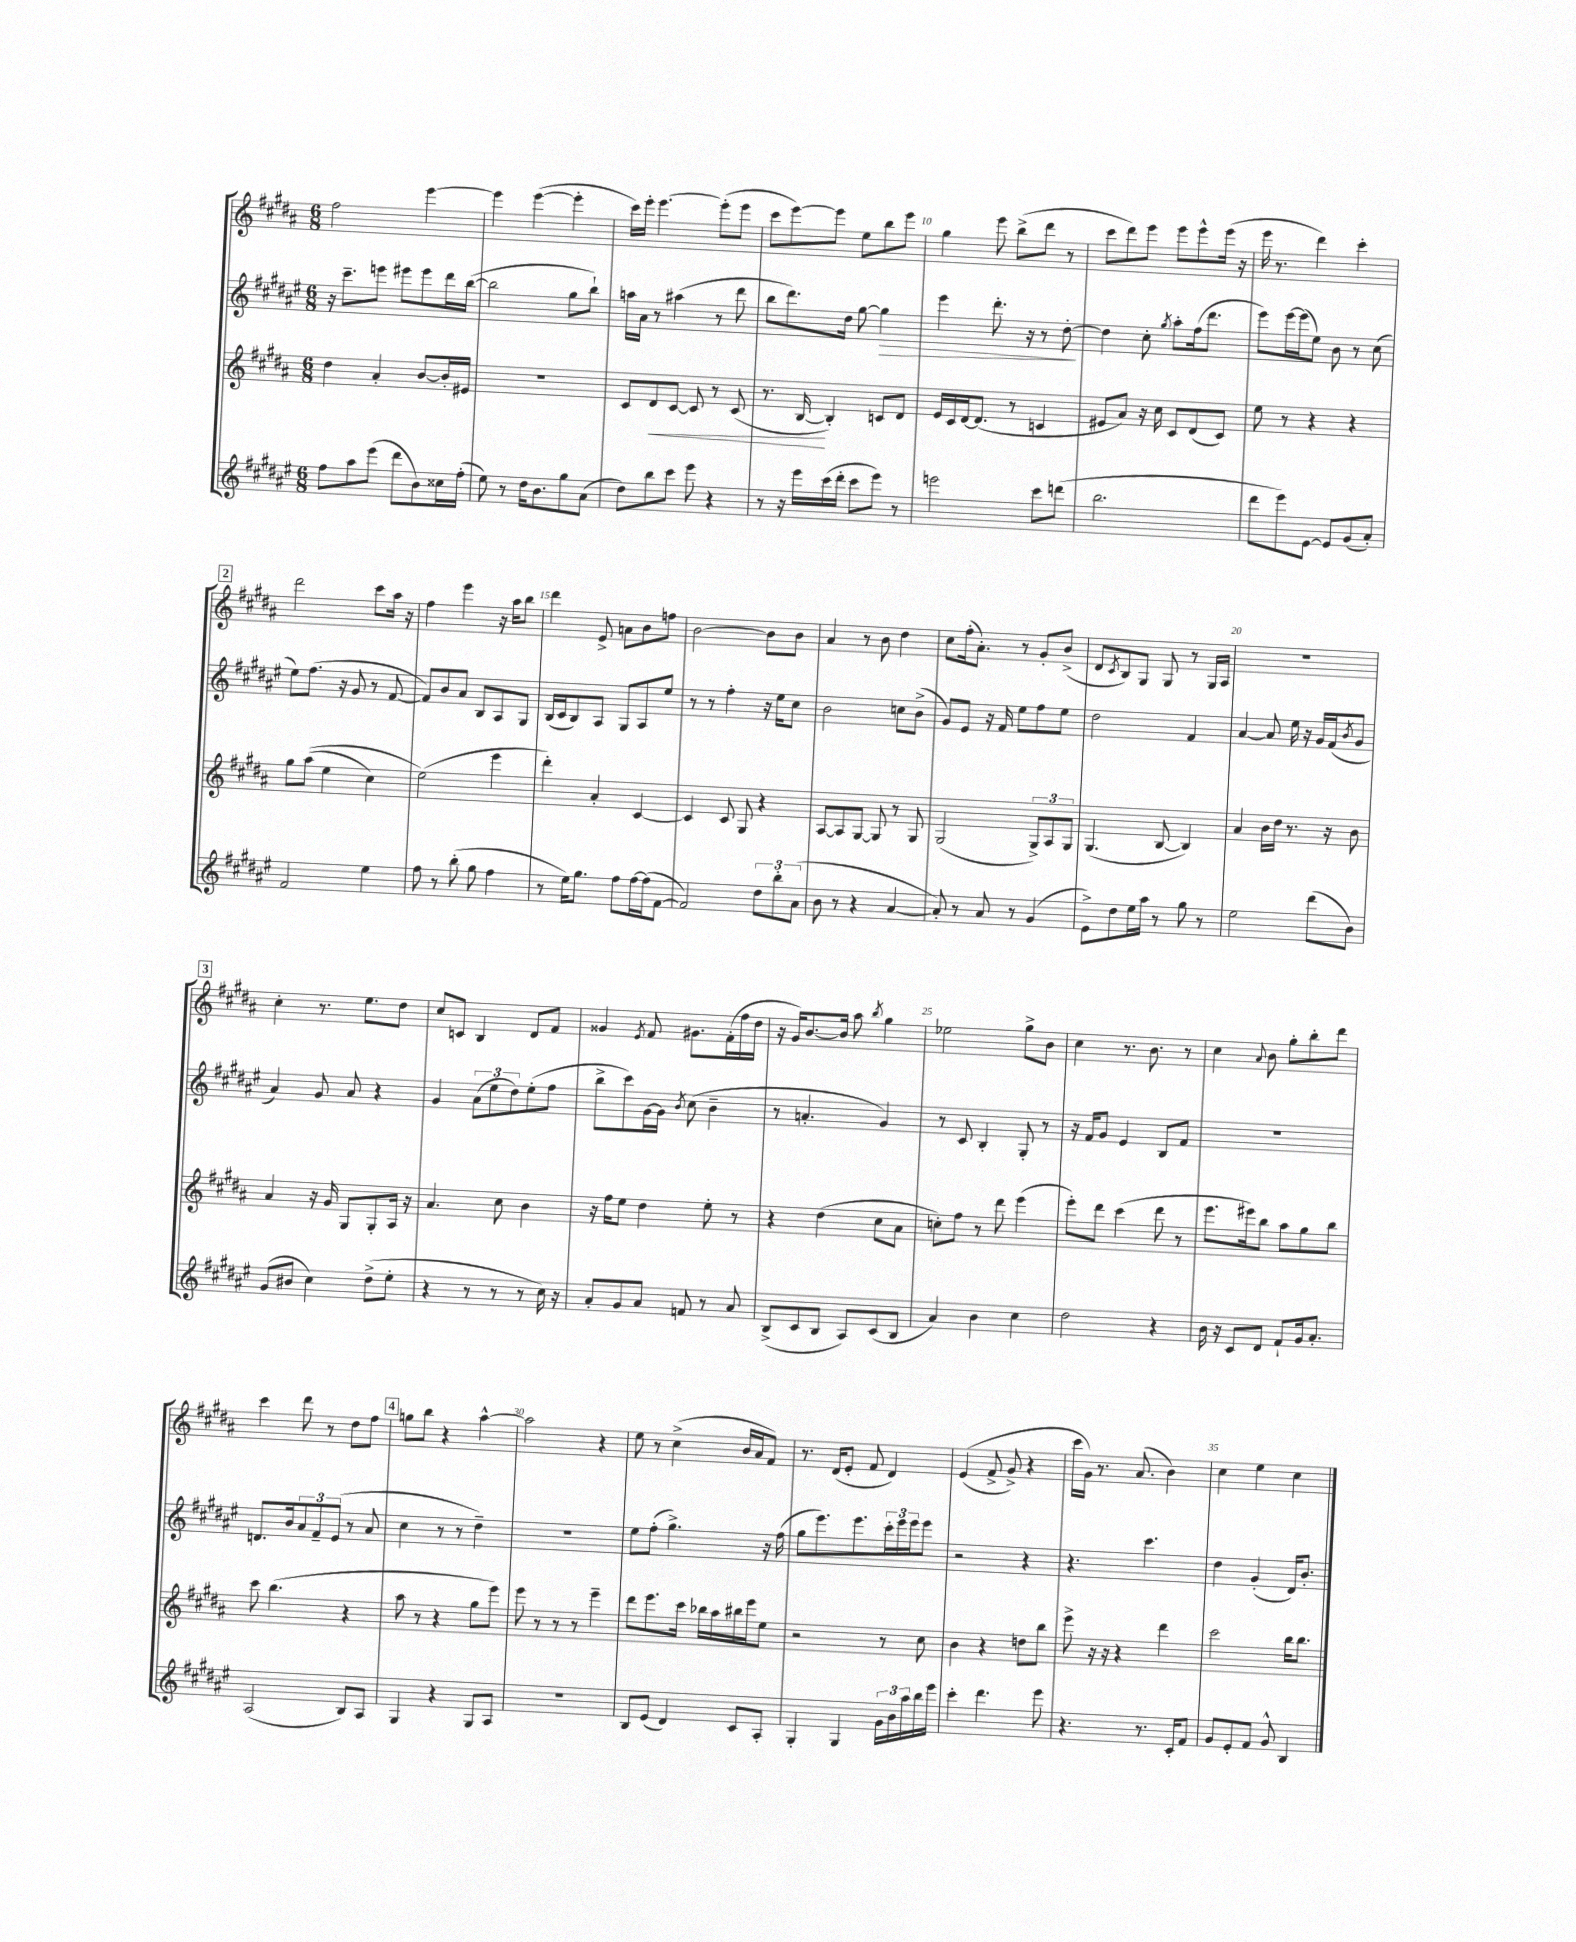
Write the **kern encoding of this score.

**kern	**kern	**dynam	**kern	**dynam	**kern
*part4	*part3	*part3	*part2	*part2	*part1
*staff4	*staff3	*staff3	*staff2	*staff2	*staff1
*clefG2	*clefG2	*	*clefG2	*	*clefG2
*k[f#c#g#d#a#e#]	*k[f#c#g#d#a#]	*	*k[f#c#g#d#a#e#]	*	*k[f#c#g#d#a#]
*M6/8	*M6/8	*	*M6/8	*	*M6/8
=6	=6	=6	=6	=6	=6
8ff#\L	4dd#\	.	16r	.	2ff#\
.	.	.	8.ccc#~\L	.	.
8aa#\	.	.	.	.	.
(8eee#\J	4a#'/	.	8eeen\J	.	.
8ddd#\L	.	.	8eee#X\L	.	.
8b\)	[8b/L	.	8eee#\	.	[4eee\
16cc##X\L	16b'/L]	.	16ddd#\L	.	.
(16ff#'\JJ	16e#X/JJ	.	([16bb\JJ	.	.
=7	=7	=7	=7	=7	=7
8ee#\)	2.r	.	2bb\]	.	4eee\]
8r	.	.	.	.	.
16dd#\KL	.	.	.	.	([4eee\
8.b\	.	.	.	.	.
8gg#\	.	.	8gg#\L	.	4eee'\]
(8a#\J	.	.	8bb`\J)	.	.
=8	=8	=8	=8	=8	=8
8dd#\L)	8c#/L	.	16aan\LL	.	16ccc#\LL)
.	.	.	16a#\JJ	.	16eee'\JJ
!	!	!LO:HP:b	!	!	!
8bb\	8d#/	<	8r	.	[4.eee\
8ccc#\J	[8c#/J	.	(4aa#X\	.	.
8eee#\	8c#/]	.	.	.	.
4r	8r	.	8r	.	(8eee'\L]
.	(8c#/	.	8ddd#\	.	8eee\J
=9	=9	=9	=9	=9	=9
8r	8.r	.	8bb\L	.	8ccc#\L
16r	.	.	8.ddd#\)	.	[8eee\)
16eee#\LL	[16B/	.	.	.	.
(16ccc#\	4B'/])	[	.	.	8eee\J]
16ddd#'\JJ	.	.	16dd#\Jk	.	.
8ccc#\L	.	.	[8gg#\	.	8ee\L
!	!	!	!	!LO:HP:b	!
8eee#\J)	8cn/L	.	4gg#\]	>	8bb\
8r	8d#/J	.	.	.	8eee\J
=10	=10	=10	=10	=10	=10
2eeen\	16e/LL	.	4eee#\	.	4gg#\
.	16c#/	.	.	.	.
.	[16d#/J	.	.	.	.
.	(8.d#/J]	.	.	.	.
.	.	.	8.ddd#'\	.	8eee\
.	8r	.	.	.	(8bb^\L
.	.	.	16r	.	.
8ccc#\L	4cn/	.	8r	.	8ddd#\J
(8dddn\J	.	.	[8dd#'\	.	8r
.	.	.	.	]	.
=11	=11	=11	=11	=11	=11
2.bb\	8e#X/L	.	4dd#\]	.	8ccc#\L
.	8a#/J)	.	.	.	8ddd#\)
.	16r	.	8cc#'\	.	8eee\J
.	16cc#\	.	.	.	.
.	.	.	8qgg#/	.	.
.	8c#/L	.	8aa#'\L	.	8eee\L
.	(8d#/	.	(16ff#\k	.	8eee^^\
.	.	.	8.ddd#\J	.	.
.	8c#/J)	.	.	.	(16eee\Jk
.	.	.	.	.	16r
=12	=12	=12	=12	=12	=12
8ddd#\L	8ee\	.	8eee#\L)	.	16eee\
.	.	.	.	.	8.r
8eee#\)	8r	.	[16eee#\L	.	.
.	.	.	(16eee#\J]	.	.
[8e#\J	4r	.	8ee#\J)	.	4ddd#\)
8e#/L]	.	.	8b\	.	.
(8g#/	4r	.	8r	.	4ccc#'\
8a#'/J)	.	.	(8cc#\	.	.
!!LO:LB:g=z
!!LO:REH:place=s1:t=2
=13	=13	=13	=13	=13	=13
2f#/	8gg#\L	.	8ee#\L)	.	2ddd#\
.	((8aa#\J	.	(8.ff#\J	.	.
.	4ee\	.	.	.	.
.	.	.	16r	.	.
.	.	.	8g#/	.	.
4ee#\	4cc#\)	.	8r	.	8ccc#\L
.	.	.	[8f#/	.	16aa#\Jk
.	.	.	.	.	16r
=14	=14	=14	=14	=14	=14
8ff#\	(2ee\)	.	8f#/L])	.	4ff#\
8r	.	.	8b/	.	.
(8bb'\	.	.	8a#/J	.	4eee\
8gg#\	.	.	8B/L	.	.
4ff#\	4eee\	.	8A#/	.	16r
.	.	.	.	.	16aa#\KL
.	.	.	8G#/J	.	8bb\J
=15	=15	=15	=15	=15	=15
8r	4ddd#'\)	.	(16B/LL	.	4ddd#\
.	.	.	16c#/J	.	.
16ee#\KL)	.	.	8B/)	.	.
8.gg#\J	.	.	.	.	.
.	4a#'/	.	8A#/J	.	8e^/
8ff#\L	.	.	8G#/L	.	8an\L
[16ff#\L	[4c#/	.	8A#/	.	8b\
(16ff#\J]	.	.	.	.	.
[8f#\J	.	.	8ee#/J	.	8ffn\J
=16	=16	=16	=16	=16	=16
2f#/])	4c#/]	.	8r	.	[2b\
.	.	.	8r	.	.
.	8c#/	.	4ff#'\	.	.
.	8G#/	.	.	.	.
12dd#\L	4r	.	16r	.	8b\L]
.	.	.	16ee#\KL	.	.
12bb'\	.	.	.	.	.
.	.	.	8cc#\J	.	8b\J
(12a#\J	.	.	.	.	.
=17	=17	=17	=17	=17	=17
8b\	[8A#/L	.	2b\	.	4a#/
8r	8A#/]	.	.	.	.
4r	[8G#/J	.	.	.	8r
.	8G#/]	.	.	.	8b\
[4a#/	8r	.	8ccn\L	.	4dd#\
.	8G#/	.	(8b^\J	.	.
=18	=18	=18	=18	=18	=18
8a#'/])	(2G#/	.	8g#/L)	.	8cc#\L
8r	.	.	8e#/J	.	(16ff#'\k
.	.	.	.	.	8.a#'\J)
8a#/	.	.	16r	.	.
.	.	.	16f#/	.	.
8r	.	.	8ee#\L	.	8r
(4g#/	12G#^/L)	.	8ff#\	.	8g#'/L
.	12A#/	.	.	.	.
.	.	.	8ee#\J	.	(8b^/J
.	12G#/J	.	.	.	.
=19	=19	=19	=19	=19	=19
8e#^\L)	(4.G#/	.	2dd#\	.	8d#/L
.	.	.	.	.	8qc#/
8dd#\	.	.	.	.	8B/)
16ee#\L	.	.	.	.	8G#/J
16aa#\JJ	.	.	.	.	.
8r	[8B/	.	.	.	8G#/
8gg#\	4B/])	.	4f#/	.	8r
8r	.	.	.	.	16G#/LL
.	.	.	.	.	16A#/JJ
=20	=20	=20	=20	=20	=20
2ee#\	4a#/	.	[4a#/	.	2.r
.	16b\LL	.	8a#/]	.	.
.	16dd#\JJ	.	.	.	.
.	8.r	.	16ee#\	.	.
.	.	.	16r	.	.
(8ddd#\L	.	.	16g#/LL	.	.
.	16r	.	(16f#/J	.	.
.	.	.	8qb/	.	.
8b\J)	8b\	.	8g#/J	.	.
!!LO:LB:g=z
!!LO:REH:place=s1:t=3
=21	=21	=21	=21	=21	=21
(8g#/L	4a#/	.	4a#/)	.	4cc#'\
8b#X/J	.	.	.	.	.
4cc#\)	16r	.	8g#/	.	8.r
.	16g#/	.	.	.	.
.	8G#/L	.	8a#/	.	.
.	.	.	.	.	8.ee\L
(8dd#^\L	8G#'/	.	4r	.	.
8ee#'\J	16A#/Jk	.	.	.	8dd#\J
.	16r	.	.	.	.
=22	=22	=22	=22	=22	=22
4r	4.a#/	.	4g#/	.	8cc#/L
.	.	.	.	.	8cn/J
8r	.	.	(12a#\L	.	4B/
.	.	.	12ee#\	.	.
8r	8cc#\	.	.	.	.
.	.	.	12dd#\)	.	.
8r	4b\	.	(8ee#'\	.	8d#/L
16cc#\)	.	.	8ff#\J	.	8f#/J
16r	.	.	.	.	.
=23	=23	=23	=23	=23	=23
8a#'/L	16r	.	8bb^\L	.	4g##X/
.	16ff#\KL	.	.	.	.
8g#/	8ee\J	.	8ccc#\)	.	.
.	.	.	.	.	8qe/
8a#/J	4dd#\	.	[16g#\L	.	8f#/
.	.	.	16g#\JJ]	.	.
.	.	.	8qb/	.	.
8fn/	.	.	(8cc#\	.	8.g#X\L
8r	8ee'\	.	4b~\	.	.
.	.	.	.	.	(16f#'\L
8a#/	8r	.	.	.	16ff#\
.	.	.	.	.	16dd#\JJ
=24	=24	=24	=24	=24	=24
(8B^/L	4r	.	8r	.	16r
.	.	.	.	.	16g#/KL)
8c#/	.	.	4.an'/	.	[8.b/
8B/J	(4dd#\	.	.	.	.
.	.	.	.	.	16b/Jk]
8A#/L)	.	.	.	.	8aa#\
.	.	.	.	.	8qbb/
(8c#/	8cc#\L	.	4g#/)	.	4gg#\
8B/J	8a#\J	.	.	.	.
=25	=25	=25	=25	=25	=25
4a#/)	8ccn'\L)	.	8r	.	2ee-X\
.	8ff#\J	.	8c#/	.	.
4b\	8r	.	4B'/	.	.
.	8ddd#\	.	.	.	.
4cc#\	(4eee\	.	8G#'/	.	8gg#^\L
.	.	.	8r	.	8b\J
=26	=26	=26	=26	=26	=26
2dd#\	8eee'\L)	.	16r	.	4cc#\
.	.	.	16f#/KL	.	.
.	8ddd#\J	.	8g#/J	.	.
.	(4ccc#\	.	4e#/	.	8.r
.	.	.	.	.	8.b\
4r	8ddd#\	.	8B/L	.	.
.	8r	.	8f#/J	.	8r
=27	=27	=27	=27	=27	=27
16b\	8.eee\L	.	2.r	.	4cc#\
16r	.	.	.	.	.
8c#/L	.	.	.	.	.
.	16eee#X\k)	.	.	.	.
.	.	.	.	.	8qqa#/
8d#/J	8bb\J	.	.	.	8b\
8f#`/L	8aa#\L	.	.	.	8gg#'\L
16g#/k	8gg#\	.	.	.	8bb'\
8.a#'/J	.	.	.	.	.
.	8bb\J	.	.	.	8ddd#\J
!!LO:LB:g=z
=28	=28	=28	=28	=28	=28
(2A#/	8ccc#\	.	8.dn/L	.	4ccc#\
.	(4.bb\	.	.	.	.
.	.	.	16b/k	.	.
.	.	.	12a#/	.	8ddd#\
.	.	.	12f#~/	.	.
.	.	.	.	.	8r
.	.	.	(12e#/J	.	.
8B/L)	4r	.	8r	.	8dd#\L
8A#/J	.	.	8a#/	.	8ff#\J
!!LO:REH:place=s1:t=4
=29	=29	=29	=29	=29	=29
4G#/	8aa#\	.	4cc#\	.	8ggn\L
.	8r	.	.	.	8bb\J
4r	4r	.	8r	.	4r
.	.	.	8r	.	.
8G#/L	8gg#\L	.	4dd#~\)	.	[4aa#^^\
8A#/J	8eee\J)	.	.	.	.
=30	=30	=30	=30	=30	=30
2.r	8eee\	.	2.r	.	2aa#\]
.	8r	.	.	.	.
.	8r	.	.	.	.
.	8r	.	.	.	.
.	4eee~\	.	.	.	4r
=31	=31	=31	=31	=31	=31
8B/L	8ddd#\L	.	8ee#\L	.	8ee\
(8e#/J	8.eee\	.	(8ff#'\J	.	8r
4d#/)	.	.	4.gg#^\)	.	(4cc#^\
.	16ccc#\Jk	.	.	.	.
.	16bb-X\LL	.	.	.	.
.	16aa#\	.	.	.	.
8c#/L	16bb#X\	.	.	.	16b/LL
.	16eee\J	.	.	.	16a#/J
8A#'/J	8ee\J	.	16r	.	8f#/J)
.	.	.	(16ff#\	.	.
=32	=32	=32	=32	=32	=32
4G#'/	2r	.	8gg#\L	.	8.r
.	.	.	8.eee#\)	.	.
.	.	.	.	.	(16d#/KL
4G#/	.	.	.	.	8e'/J
.	.	.	8.eee#\	.	.
.	.	.	.	.	8f#/
24g#\LL	8r	.	24ccc#'\L	.	4d#/)
24b\	.	.	24eee#\	.	.
24aa#\	.	.	24eee#\J	.	.
16bb\	8cc#\	.	8eee#\J	.	.
16eee#\JJ	.	.	.	.	.
=33	=33	=33	=33	=33	=33
4ccc#'\	4b\	.	2r	.	((4e/
4.ddd#\	4r	.	.	.	8f#^/
.	.	.	.	.	8g#^/)
.	8ddn\L	.	4r	.	4r
8eee#\	8bb\J	.	.	.	.
=34	=34	=34	=34	=34	=34
4.r	8eee^\	.	4.r	.	16ccc#\LL
.	.	.	.	.	16g#\JJ)
.	16r	.	.	.	8.r
.	16r	.	.	.	.
.	4r	.	.	.	.
.	.	.	.	.	(8.a#/
8.r	.	.	4.ccc#\	.	.
.	4ddd#\	.	.	.	4b\)
16c#'/KL	.	.	.	.	.
8f#/J	.	.	.	.	.
=35	=35	=35	=35	=35	=35
8g#/L	2ccc#\	.	4dd#\	.	4cc#\
8e#'/	.	.	.	.	.
8f#/J	.	.	(4g#'/	.	4ee\
8g#^^/	.	.	.	.	.
4B/	16bb\KL	.	16d#/KL)	.	4cc#\
.	8.bb\J	.	8.b'/J	.	.
==	==	==	==	==	==
*-	*-	*-	*-	*-	*-
